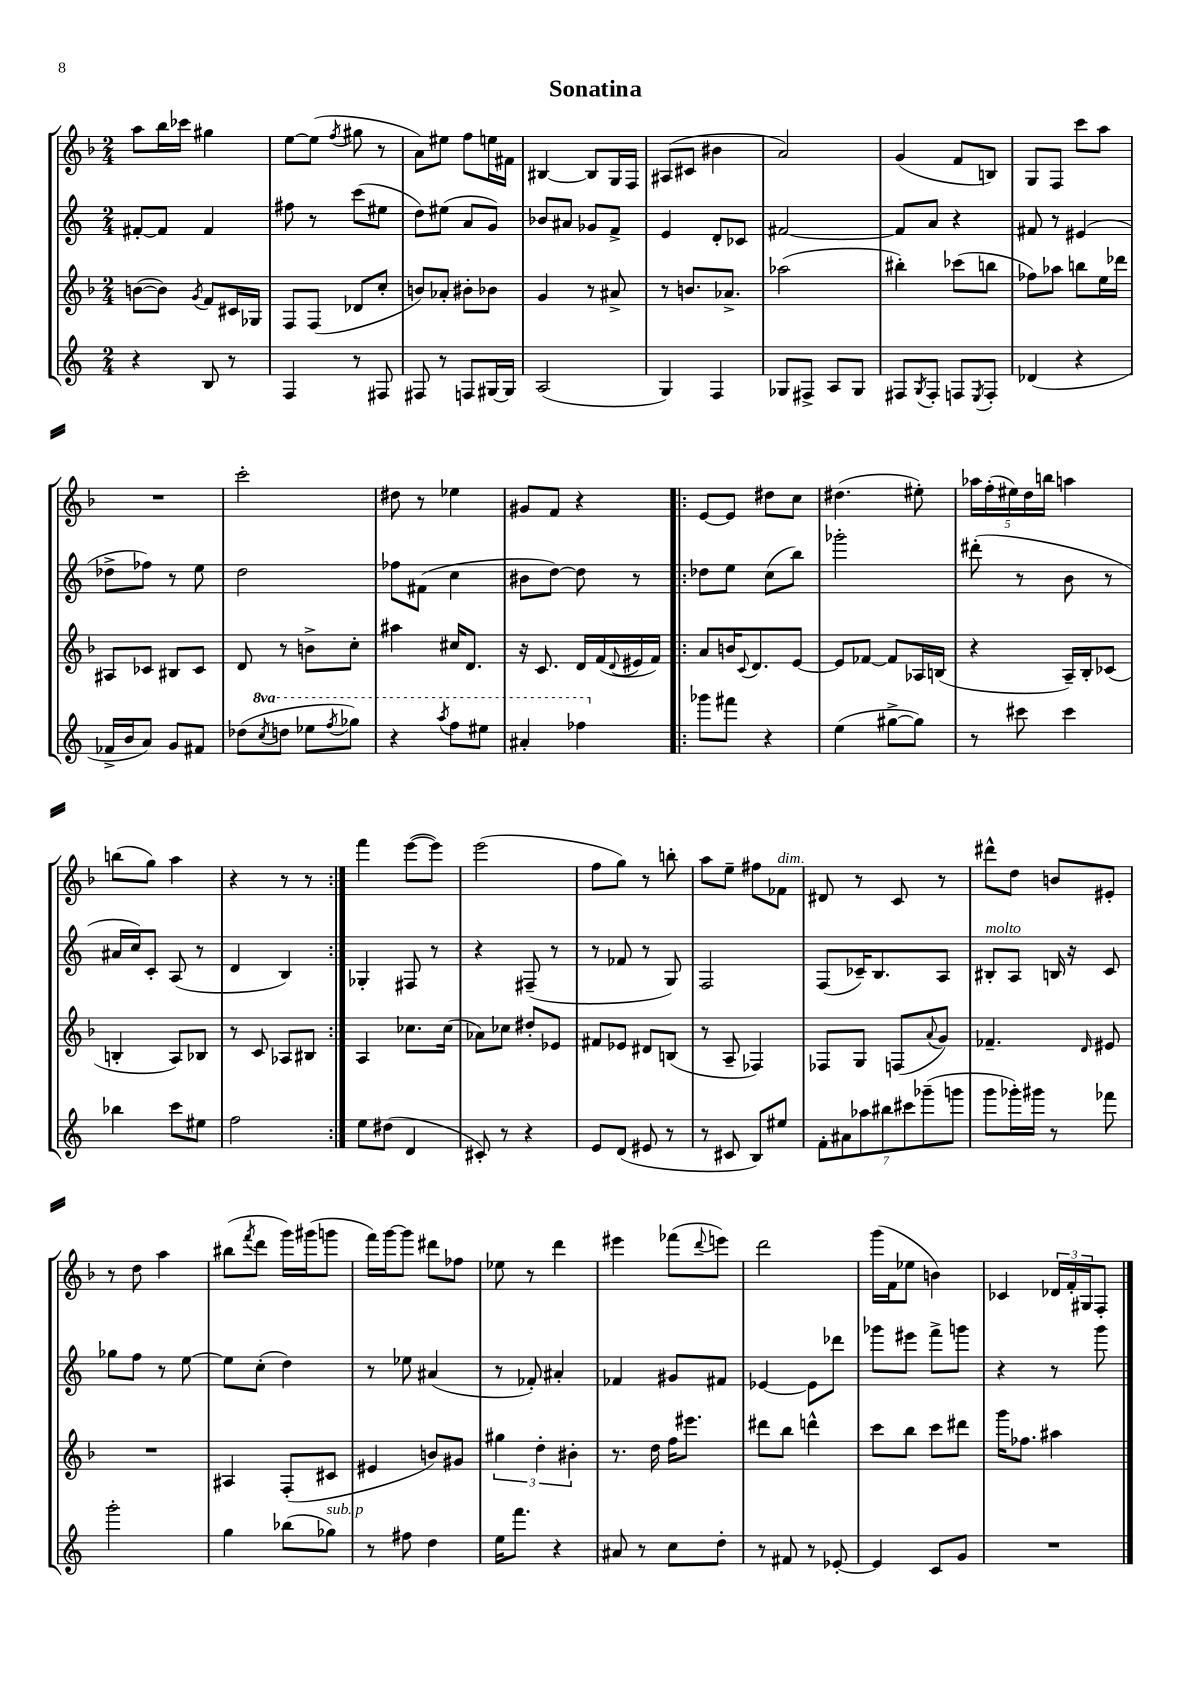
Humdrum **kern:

**kern	**kern	**kern	**kern
*staff4	*staff3	*staff2	*staff1
*clefG2	*clefG2	*clefG2	*clefG2
*k[]	*k[b-]	*k[]	*k[b-]
*M2/4	*M2/4	*M2/4	*M2/4
4r	([8b	[8f#'	8aa
.	8b])	8f#]	16bb-
.	.	.	16ccc-
.	8qg	.	.
8B	8f	4f#	4gg#
8r	16c#	.	.
.	16G-	.	.
=	=	=	=
4F	8F	8ff#	[8ee
.	(8F	8r	(8ee]
.	.	.	8qff
8r	8d-	(8ccc	8gg#
8F#	8cc'	8ee#	8r
=	=	=	=
8F#	8b)	8dd)	8a)
8r	8a-'	(8ee#	8ee#
8F	8b#'	8a	8ff
[16G#	8b-	8g)	16ee
16G#]	.	.	16f#
=	=	=	=
(2A	4g	8b-	[4B#
.	.	8a#	.
.	8r	8g-	8B#]
.	8a#^	8f^	16G
.	.	.	16F
=	=	=	=
4G)	8r	4e	(8A#
.	8.b	.	8c#
4F	.	8d'	4b#
.	8.a-^	.	.
.	.	8c-	.
=	=	=	=
8G-	(2aa-	[2f#	2a)
8F#^	.	.	.
8A	.	.	.
8G-	.	.	.
=	=	=	=
8F#	4bb#')	8f#]	(4g
8qG	.	.	.
8F#'	.	8a	.
8F	(8ccc-	4r	8f
8qE	.	.	.
8F'	8bb	.	8B)
=	=	=	=
(4d-	8ff-)	8f#	8G
.	8aa-	8r	8F
4r	8bb	(4e#	8ccc
.	16ee	.	8aa
.	16ddd-	.	.
=	=	=	=
16f-^	8A#	8dd-^	2r
16b	.	.	.
8a)	8c-	8ff-)	.
8g	8B#	8r	.
8f#	8c-	8ee	.
=	=	=	=
(8dd-	8d	2dd	2ccc'
8qccc	.	.	.
8ddd	8r	.	.
8eee-	8b^	.	.
8qfff	.	.	.
8ggg-)	8cc'	.	.
=	=	=	=
4r	4aa#	8ff-	8dd#
.	.	(8f#	8r
8qaaa	.	.	.
8fff	16cc#	4cc	4ee-
.	8.d	.	.
8eee#	.	.	.
=	=	=	=
4aa#'	16r	8b#	8g#
.	8.c	.	.
.	.	[8dd)	8f
4fff-	16d	8dd]	4r
.	(16f	.	.
.	8qqd	.	.
.	16e#	8r	.
.	16f)	.	.
=!|:	=!|:	=!|:	=!|:
8ggg-	8a	8dd-	[8e
8fff#	16b	8ee	8e]
.	8qqc	.	.
.	8.d	.	.
4r	.	(8cc	8dd#
.	[8e	8bb)	8cc
=	=	=	=
(4ee	8e]	2ggg-'	(4.dd#
.	[8f-	.	.
[8gg#^	8f-]	.	.
8gg#])	16A-	.	8ee#')
.	(16B	.	.
=	=	=	=
8r	4r	(8ddd#'	20aa-
.	.	.	(20ff'
.	.	.	20ee#)
8ccc#	.	8r	.
.	.	.	20dd
.	.	.	20bb
4ccc#	16A~)	8b	4aa
.	16B-'	.	.
.	(8c-	8r	.
=	=	=	=
4bb-	4B'	16a#	(8bb
.	.	16cc)	.
.	.	8c'	8gg)
8ccc	8A)	(8A	4aa
8ee#	8B-	8r	.
=	=	=	=
2ff	8r	4d	4r
.	8c	.	.
.	8A-	4B)	8r
.	8B#	.	8r
=:|!	=:|!	=:|!	=:|!
8ee	4A	4G-'	4fff
(8dd#	.	.	.
4d	8.cc-	8F#	([8eee
.	.	8r	8eee])
.	(16cc-	.	.
=	=	=	=
8c#')	8a-)	4r	(2eee
8r	8cc-	.	.
4r	8dd#'	(8F#~	.
.	8e-	8r	.
=	=	=	=
8e	8f#	8r	8ff
(8d	8e-	8f-	8gg)
8e#	8d#	8r	8r
8r	(8B	8G)	8bb'
=	=	=	=
8r	8r	2F	8aa
8c#	8A~	.	8ee~
8B)	4F-)	.	8ff#
8ee#	.	.	8f-
=	=	=	=
14f'	8F-	(8F	8d#
14a#	.	.	.
.	8G	16c-~)	8r
14aa-	.	.	.
.	.	8.B	.
14bb#	.	.	.
.	(8F	.	8c
14ccc#	.	.	.
(14ggg-~	.	.	.
.	8qqa	.	.
.	8g)	8A	8r
14ggg	.	.	.
=	=	=	=
8ggg	4.f-~	8B#'	8ddd#^^
16ggg-')	.	8A	8dd
16ggg#	.	.	.
8r	.	16B	8b
.	.	16r	.
.	16qqd	.	.
8fff-	8e#	8c	8e#'
=	=	=	=
2ggg'	2r	8gg-	8r
.	.	8ff	8dd
.	.	8r	4aa
.	.	[8ee	.
=	=	=	=
4gg	4A#	8ee]	(8bb#
.	.	.	8qfff
.	.	(8cc'	8ddd
(8bb-	(8F'	4dd)	16ggg)
.	.	.	(16ggg#
8gg-)	8c#	.	8ggg
=	=	=	=
8r	4e#	8r	16fff)
.	.	.	[16ggg
8ff#	.	8ee-	8ggg]
4dd	8b)	(4a#	8ddd#
.	8g#	.	8ff-
=	=	=	=
16ee	6gg#	8r	8ee-
8.fff	.	.	.
.	.	8f-')	8r
.	6dd'	.	.
4r	.	4a#'	4ddd
.	6b#'	.	.
=	=	=	=
8a#	8.r	4f-	4eee#
8r	.	.	.
.	16dd	.	.
8cc	16ff	8g#	(8fff-
.	8.eee#	.	.
.	.	.	8qqddd
8dd'	.	8f#	8eee)
=	=	=	=
8r	8ddd#	[4e-	2ddd
8f#	8bb-	.	.
8r	4ddd^^	8e-]	.
[8e-'	.	8ddd-	.
=	=	=	=
4e-]	8ccc	8ggg-	(16ggg
.	.	.	16f
.	8bb-	8eee#	8ee-
8c	8ccc	8fff^	4b)
8g	8ddd#	8ggg	.
=	=	=	=
2r	16ggg	4r	4c-
.	8.ff-	.	.
.	4aa#	8r	24d-
.	.	.	24f'
.	.	.	24G#
.	.	8ggg	8F'
==	==	==	==
*-	*-	*-	*-
